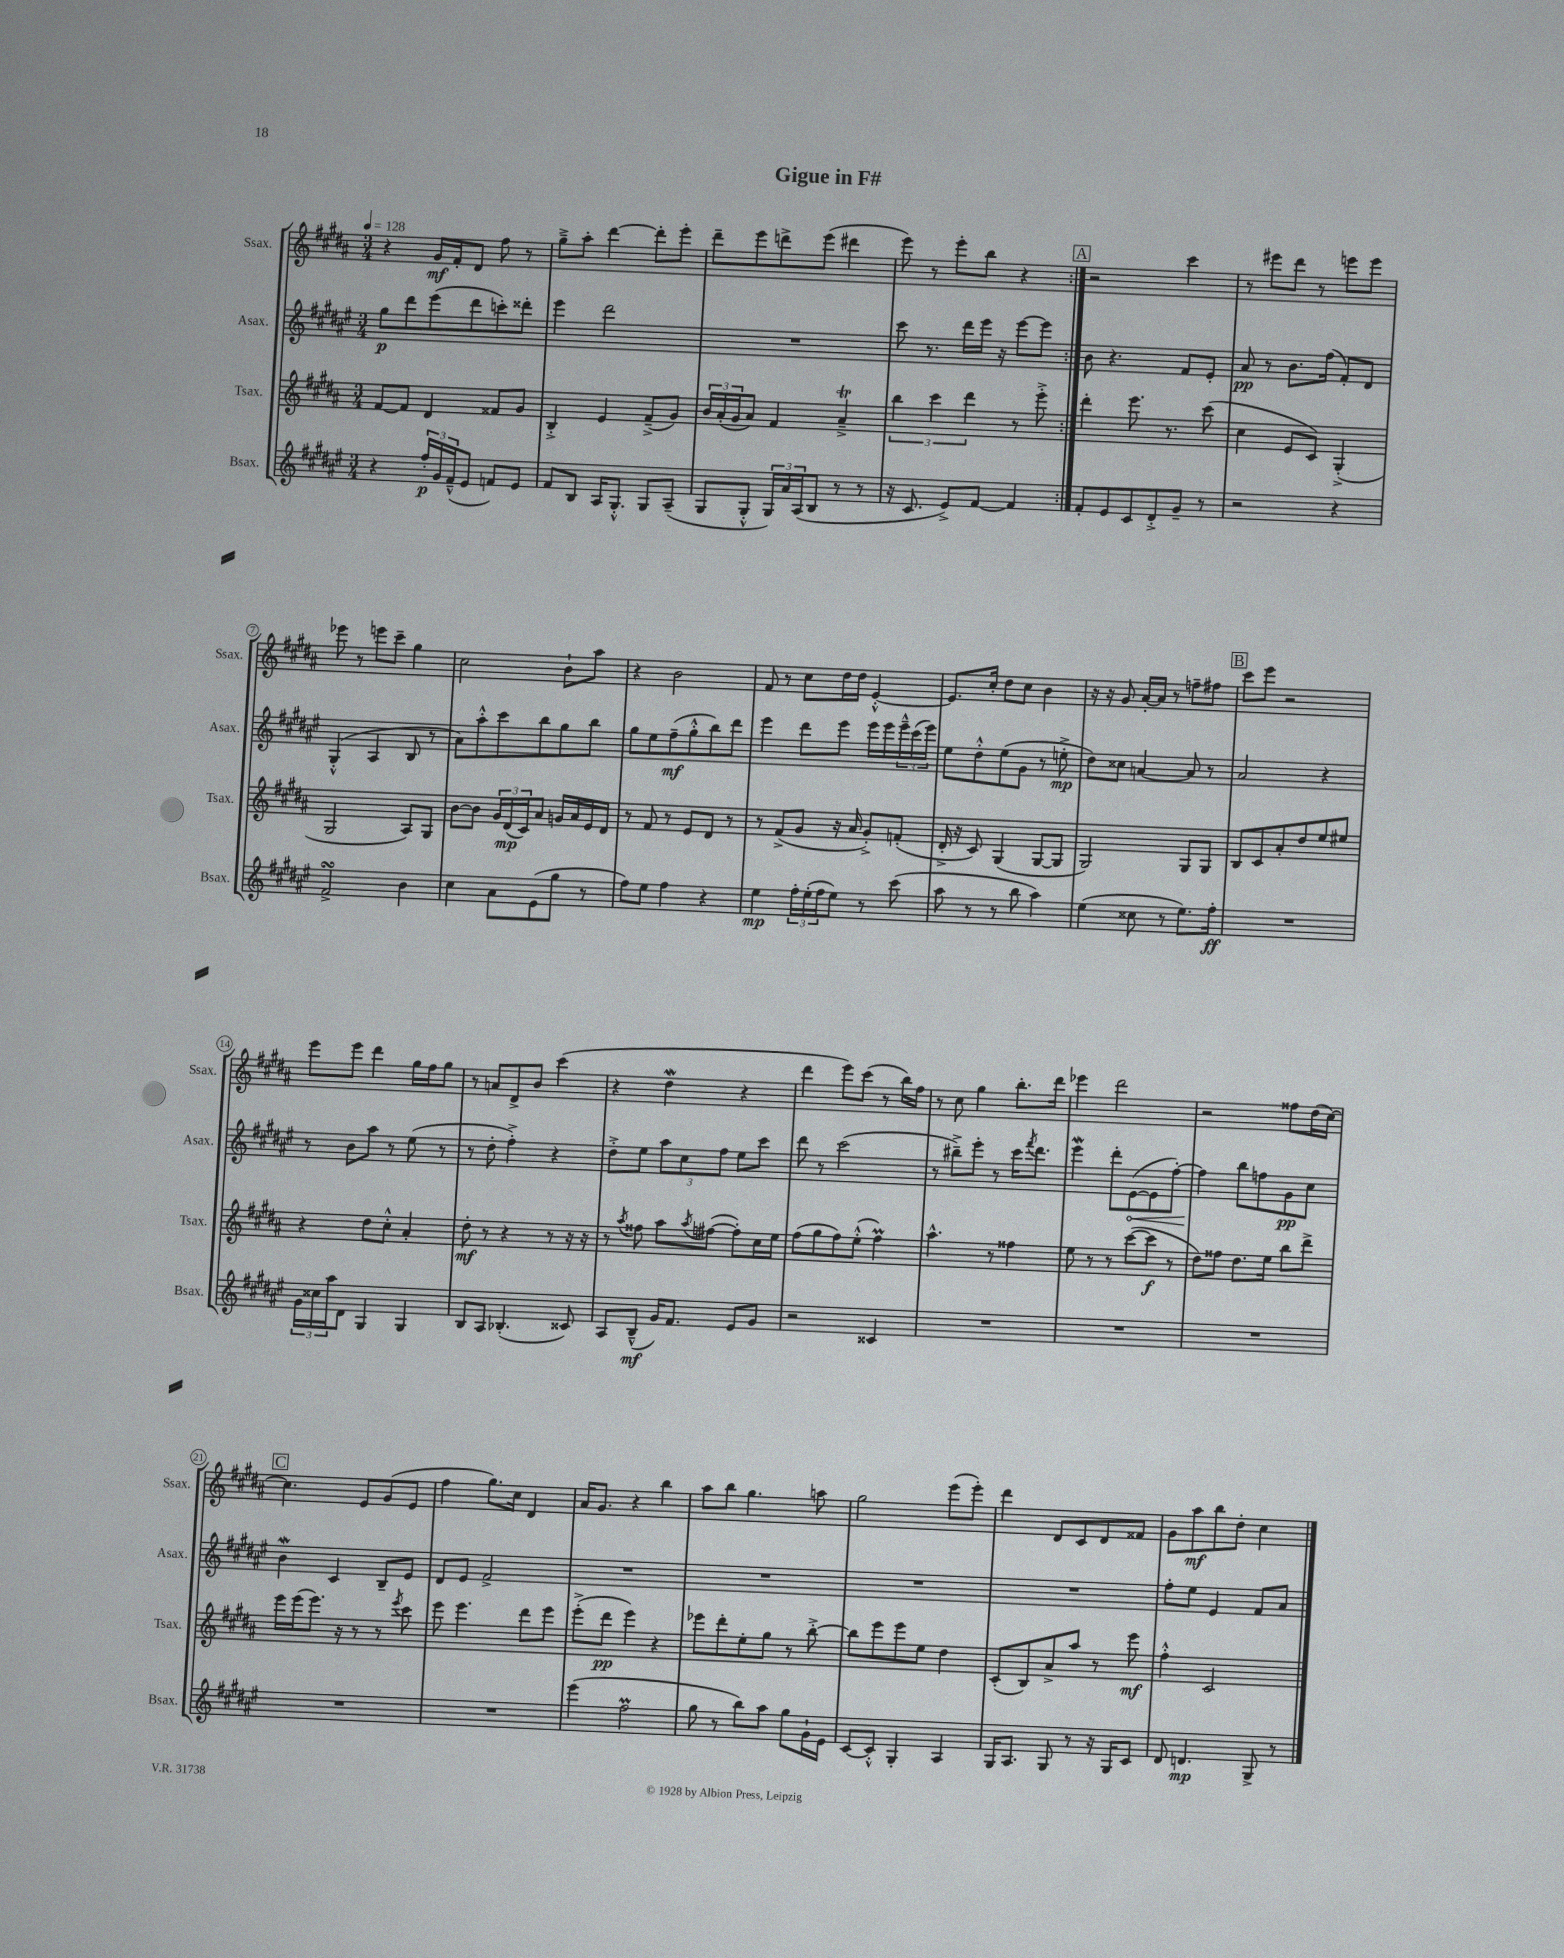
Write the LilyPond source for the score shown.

\header { title = "Gigue in F#" }
<<
\new StaffGroup <<
\new Staff = "s0" \with { instrumentName = "Ssax." shortInstrumentName = "Ssax." } {
    \clef treble \key b \major \numericTimeSignature \time 3/4 \tempo 4 = 128
    \repeat volta 2 { r4 gis'16\mf fis'16-. dis'8 fis''8 r8 |
    gis''8---> ais''8-. dis'''4~ dis'''8-. e'''8-. |
    dis'''8-- e'''8 d'''8-> e'''8( dis'''4 |
    e'''8) r8 e'''8-. b''8 r4 | }
    \mark \markup { \box "A" } r2 cis'''4 |
    r8 eis'''8 dis'''8 r8 e'''8 e'''8 |
    ees'''8 r8 e'''8 cis'''8-- gis''4 |
    cis''2 b'8-! ais''8 |
    r4 b'2 |
    fis'8 r8 cis''8 dis''16 dis''16 e'4~-.-^ |
    e'8. cis''16-. dis''8 cis''8 b'4 |
    r16 r16 gis'8 ais'16~-. ais'16 r8 f''8-- fis''8 |
    \mark \markup { \box "B" } cis'''8 e'''8 r2 |
    e'''8 e'''8 dis'''4 gis''16 fis''16 gis''8 |
    r8 a'8 dis'8-> b'8 cis'''4( |
    r4 dis''4\mordent r4 |
    dis'''4 e'''8) cis'''8( r8 b''16) fis''16 |
    r8 cis''8 gis''4 b''8.-. dis'''16 |
    ees'''4 dis'''2 |
    r2 fisis''8 dis''16( cis''16~) |
    \mark \markup { \box "C" } cis''4. e'8 gis'8( e'8 |
    fis''4 gis''8.) cis''16 dis'4 |
    ais'16 gis'8. r4 b''4 |
    ais''8 b''8 gis''4. a''8 |
    gis''2 e'''8( e'''8-.) |
    dis'''4 dis'8 cis'8 dis'8 fisis'8 |
    gis'8 ais''8\mf b''8 dis''8-. cis''4 \bar "|." |
}
\new Staff = "s1" \with { instrumentName = "Asax." shortInstrumentName = "Asax." } {
    \clef treble \key fis \major \numericTimeSignature \time 3/4
    \repeat volta 2 { gis''8\p dis'''8 eis'''8( dis'''8 c'''8-.) disis'''8-. |
    eis'''4 dis'''2 |
    R2. |
    cis'''8 r8. dis'''16 eis'''16 r16 eis'''8~ eis'''8 | }
    \mark \markup { \box "A" } b'8 r4. fis'8 eis'8-. |
    ais'8\pp r8 b'8. fis''16( fis'8-.) dis'8 |
    gis4-.-^( ais4 b8 r8 |
    ais'8) ais''8-.-^ cis'''8 b''8 gis''8 b''8 |
    gis''8 eis''8 fis''8--\mf( gis''8-.-^ b''8) dis'''8 |
    eis'''4 dis'''8 eis'''8 eis'''16 eis'''16 \tuplet 3/2 { eis'''16---^ cis'''16( eis'''16) } |
    eis''8 dis''8-.-^ eis''8( gis'8 r8 e''8-.->\mp |
    dis''8) cisis''8 a'4~ a'8 r8 |
    \mark \markup { \box "B" } ais'2 r4 |
    r8 b'8 ais''8 r8 eis''8( r8 |
    r8 dis''8-. fis''4-.->) r4 |
    dis''8-.-> eis''8 \tuplet 3/2 { ais''8 cis''8 fis''8 } eis''8 cis'''8 |
    dis'''8 r8 cis'''2( |
    r8 bis''8--->) eis'''8-. r8 cis'''16 \acciaccatura { fis'''8 } dis'''8. |
    eis'''4\mordent dis'''8-. \once \override Hairpin.circled-tip = ##t eis'8~\<( eis'8 fis''8~-.) |
    fis''4\! b''8 f''8 gis'8\pp cis''8 |
    \mark \markup { \box "C" } b'4\mordent cis'4 b8-- eis'8 |
    dis'8 eis'8 fis'2-> |
    R2. |
    R2. |
    R2. |
    R2. |
    fis''8-. eis''8 eis'4 fis'8 ais'8 \bar "|." |
}
\new Staff = "s2" \with { instrumentName = "Tsax." shortInstrumentName = "Tsax." } {
    \clef treble \key b \major \numericTimeSignature \time 3/4
    \repeat volta 2 { fis'8~ fis'8 dis'4 fisis'8 gis'8 |
    b4-.-> e'4 fis'8--->( gis'8) |
    \tuplet 3/2 { b'16 ais'16-.( gis'16 } ais'8) fis'4 ais'4--->\trill |
    \tuplet 3/2 { b''4 cis'''4 dis'''4 } r8 e'''8-.-> | }
    \mark \markup { \box "A" } dis'''4-. e'''8. r8. cis'''8( |
    cis''4 e'8 cis'8) gis4-.->( |
    gis2 ais8) gis8 |
    b'8~ b'8 \tuplet 3/2 { gis'16 dis'16\mp( cis'16) } ais'8 g'16 ais'16 e'16 dis'16 |
    r8 fis'8 r8 e'8 dis'8 r8 |
    r8 fis'8->( gis'8 r16 ais'16 gis'8-.->) f'8-.( |
    dis'16-.-> r16 cis'8) gis4( gis8~ gis8 |
    gis2) gis8 gis8 |
    \mark \markup { \box "B" } b8 cis'8 ais'8-. dis''8 e''8 eis''8 |
    r4 dis''8 cis''8-.-^ ais'4-. |
    dis''8-.\mf r8 r4 r8 r16 r16 |
    r8 \acciaccatura { ais''8 } fisis''8 ais''8 \acciaccatura { ais''8 } fis''8~( fis''8-.) cis''16 e''16 |
    fis''8( gis''8 fis''8) e''8-.-^( fis''4\prall) |
    ais''4.-^ r8 fisis''4 |
    e''8 r8 r8 cis'''8~( cis'''8\f r8 |
    dis''8) fisis''8 dis''8. e''16 b''8 dis'''8-> |
    \mark \markup { \box "C" } e'''16 e'''16( e'''8.) r16 r8 r8 \acciaccatura { e'''8 } cis'''8 |
    e'''8 e'''4. dis'''8 e'''8 |
    e'''8-.->( dis'''8\pp e'''4) r4 |
    ees'''8 dis'''8-. e''8-. gis''8 r8 b''8~-.-> |
    b''8 e'''8 e'''8 e''8 dis''4 |
    cis'8-.( b8) ais'8-> ais''8 r8 e'''8\mf |
    fis''4-.-^ cis'2 \bar "|." |
}
\new Staff = "s3" \with { instrumentName = "Bsax." shortInstrumentName = "Bsax." } {
    \clef treble \key fis \major \numericTimeSignature \time 3/4
    \repeat volta 2 { r4 \tuplet 3/2 { fis''16-.\p gis'16 fis'16---^( } eis'8 f'8) eis'8 |
    fis'8 b8 ais16 gis8.-.-^ gis8 ais8--( |
    gis8 gis8-.-^ \tuplet 3/2 { gis16) ais'16 ais16( } b8 r8 r8 |
    r16 cis'8. eis'8->) fis'8~ fis'4 | }
    \mark \markup { \box "A" } fis'8-. eis'8 cis'8 dis'8-.-> gis'8-- r8 |
    r2 r4 |
    fis'2->\turn b'4 |
    cis''4 ais'8 eis'8( gis''8 r8 |
    fis''8) eis''8 fis''4 r4 |
    eis''4\mp \tuplet 3/2 { fis''16-. eis''16-.( fis''16 } eis''8) r8 cis'''8( |
    ais''8 r8 r8 b''8 ais''4) |
    eis''4( cisis''8 r8 eis''8.) fis''16-.\ff |
    \mark \markup { \box "B" } R2. |
    \tuplet 3/2 { gis'16 cisis''16 ais''16 } dis'8 gis4 gis4 |
    b8 ais8 bes4.-.( cisis'8) |
    ais8 b8---^\mf( gis'16) fis'8. eis'8 gis'8 |
    r2 cisis'4 |
    R2. |
    R2. |
    R2. |
    \mark \markup { \box "C" } R2. |
    R2. |
    eis'''4( fis''2\prall |
    gis''8 r8 b''8) ais''8 gis''8 gis'16-! eis'16 |
    cis'8~ cis'8-.-^ gis4-. ais4 |
    gis16 ais8. gis8 r8 r16 gis16 cis'8 |
    dis'8 d'4.\mp gis8-> r8 \bar "|." |
}
>>
>>
\layout { \context { \Score \override BarNumber.stencil = #(make-stencil-circler 0.1 0.3 ly:text-interface::print) } }
